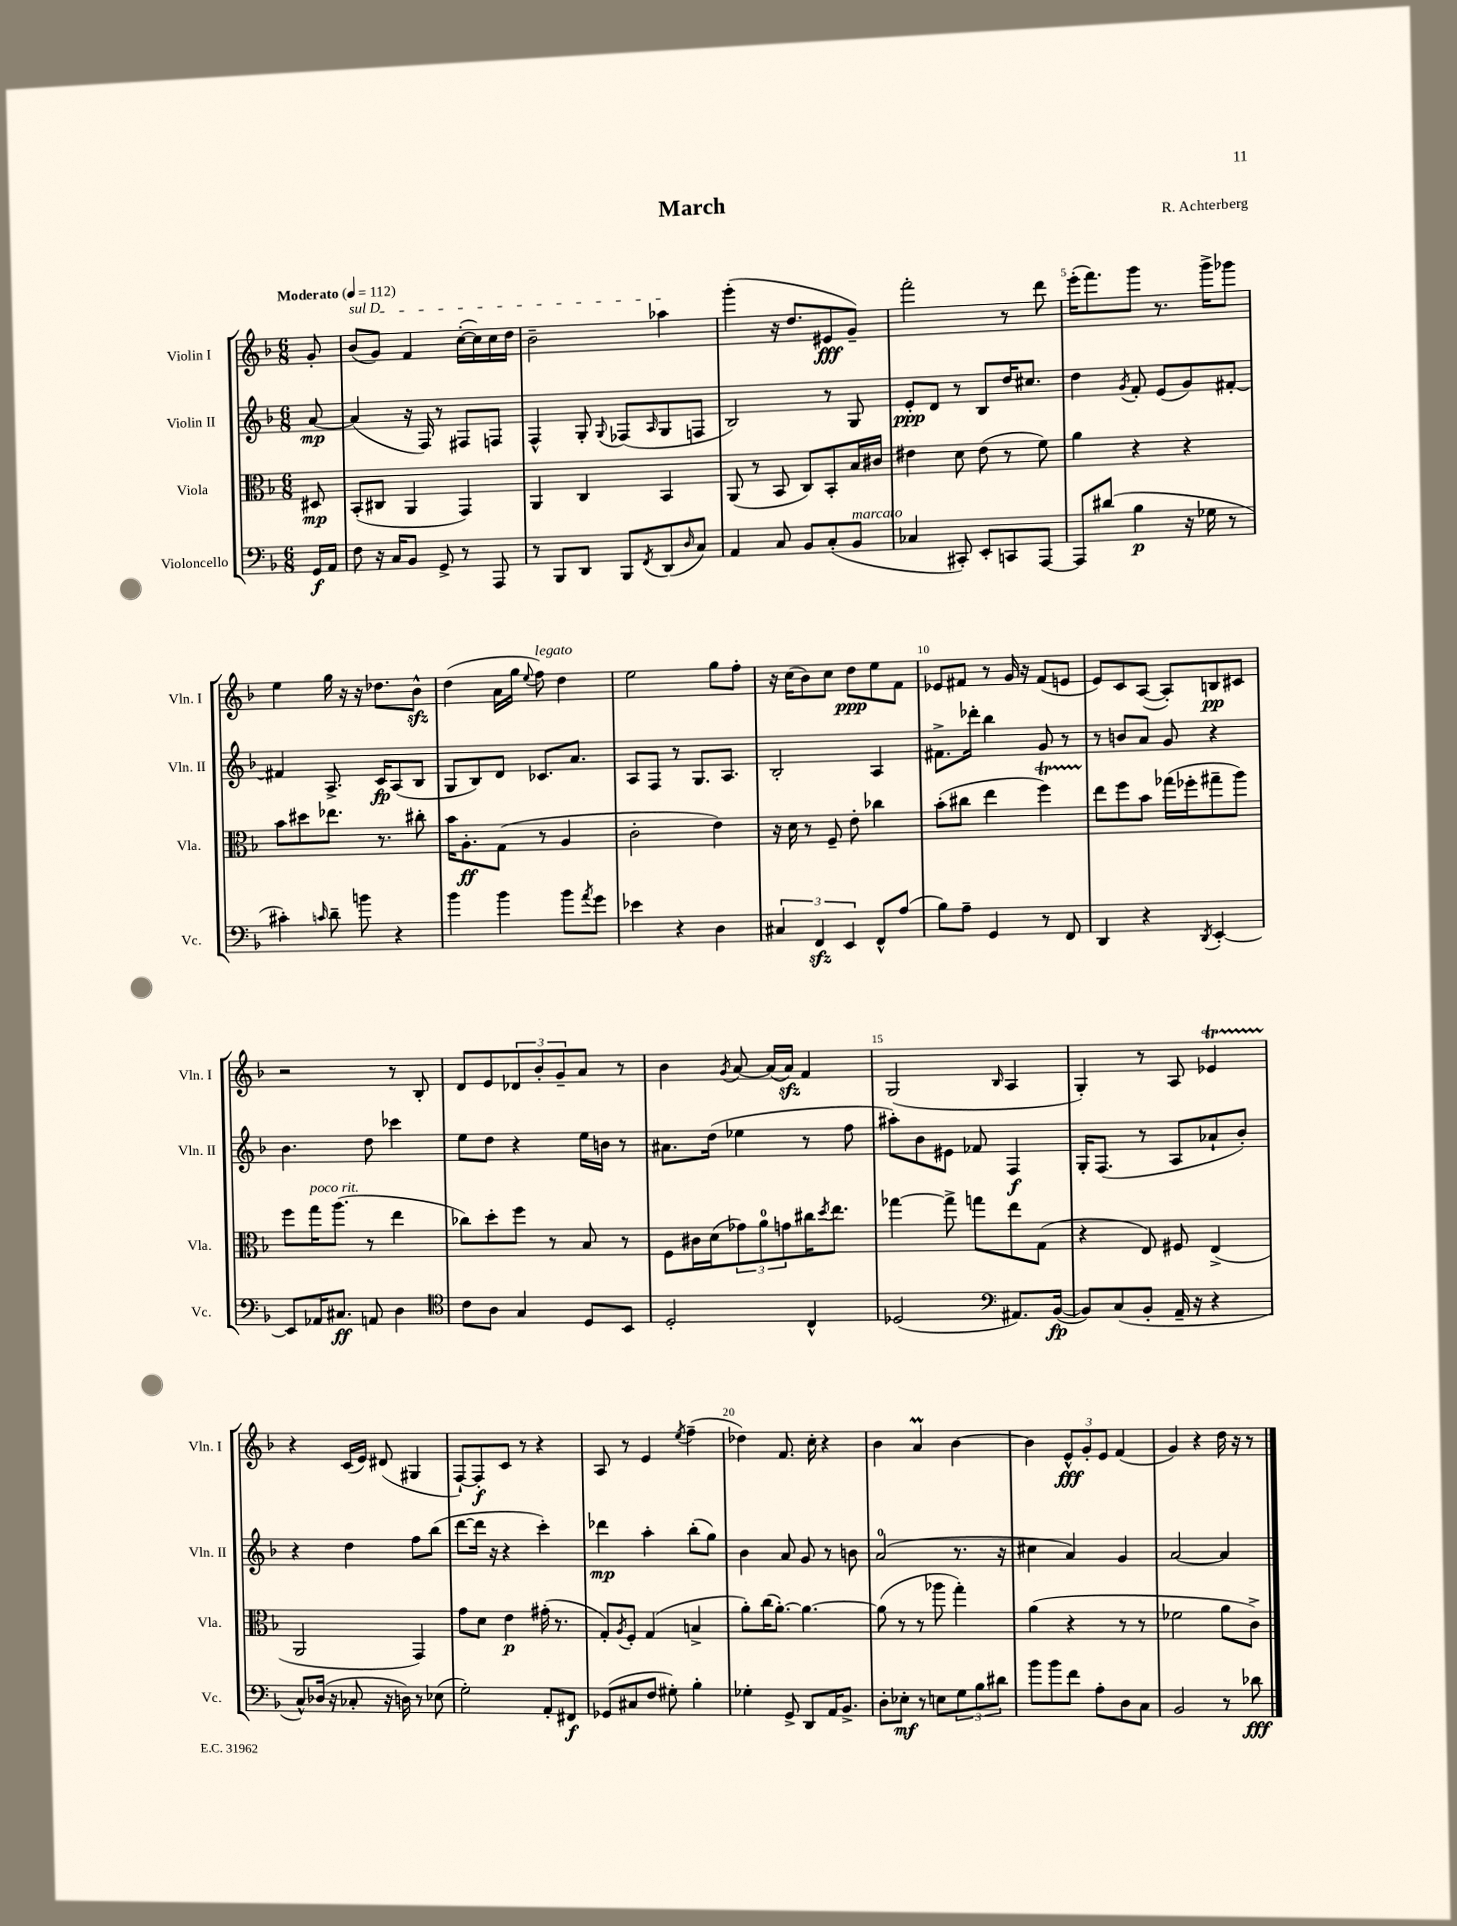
\header { title = "March" composer = "R. Achterberg" }
<<
\new StaffGroup <<
\new Staff = "s0" \with { instrumentName = "Violin I" shortInstrumentName = "Vln. I" } {
    \clef treble \key f \major \numericTimeSignature \time 6/8 \partial 8 \tempo "Moderato" 4 = 112
    g'8-. |
    \once \override TextSpanner.bound-details.left.text = \markup { \italic "sul D" } bes'8\startTextSpan( g'8) f'4 c''16~-.( c''16) c''16 d''16 |
    bes'2-- aes''4\stopTextSpan |
    g'''4-.( r16 d''8. eis'8\fff g'8--) |
    f'''2-. r8 d'''8 |
    e'''16-.( f'''8.) g'''8 r8. g'''16-> ges'''8 |
    e''4 g''16 r16 r16 des''8. bes'8-^\sfz |
    d''4( a'16 g''16 \appoggiatura { e''8 } f''8^\markup { \italic "legato" }) d''4 |
    e''2 g''8 f''8-. |
    r16 c''16( bes'8) c''8 d''8\ppp e''8 f'8 |
    ees'8 fis'8 r8 g'16 r16 fis'8( e'8 |
    e'8) c'8 a8~( a8-.) b8\pp cis'8 |
    r2 r8 bes8-. |
    d'8 e'8 \tuplet 3/2 { des'8 bes'8-. g'8-- } a'8 r8 |
    bes'4 \acciaccatura { g'8 } a'8~ a'16( a'16\sfz) f'4 |
    g2( \grace { bes16 } a4 |
    g4-.) r8 a8 ees'4\startTrillSpan |
    r4\stopTrillSpan c'16( e'16) dis'8( gis4 |
    f8~-!) f8-.\f c'8 r8 r4 |
    a8 r8 e'4 \acciaccatura { e''8 } f''4--( |
    des''4) f'8. c''16-. r4 |
    bes'4 a'4\prall bes'4~ |
    bes'4 \tuplet 3/2 { e'8-^\fff g'8-. e'8 } f'4( |
    g'4) r4 d''16 r16 r8 \bar "|." |
}
\new Staff = "s1" \with { instrumentName = "Violin II" shortInstrumentName = "Vln. II" } {
    \clef treble \key f \major \numericTimeSignature \time 6/8 \partial 8
    a'8~\mp |
    a'4( r16 f16) r8 fis8 f8 |
    f4-^ g8-. \appoggiatura { g8 } fes8( \grace { a16 } g8 f8 |
    bes2) r8 g8 |
    e'8-.\ppp d'8 r8 bes8 d''16 cis''8. |
    d''4 \acciaccatura { g'8 } f'8-. e'8( g'8) fis'8~-. |
    fis'4 a8.-> c'16\fp a8( bes8 |
    g8 bes8) d'8 ces'8. a'8. |
    a8 f8 r8 g8. a8. |
    bes2-. a4 |
    fis'8.-> des'''16-. bes''4 g'8 r8 |
    r8 b'8 a'8 g'8 r4 |
    bes'4. d''8 ces'''4 |
    e''8 d''8 r4 e''16 b'16 r8 |
    ais'8. d''16( ees''4 r8 f''8 |
    ais''8-.) bes'8 eis'8 fes'8 f4\f |
    g16-. f8.( r8 a8 aes'8-! bes'8-.) |
    r4 d''4 f''8 bes''8( |
    d'''8~ d'''16 r16 r4 c'''4-.) |
    des'''4\mp a''4-. bes''8-.( g''8) |
    bes'4 a'8 g'8 r8 b'8 |
    a'2-0( r8. r16 |
    cis''4 a'4) g'4 |
    a'2~ a'4 \bar "|." |
}
\new Staff = "s2" \with { instrumentName = "Viola" shortInstrumentName = "Vla." } {
    \clef alto \key f \major \numericTimeSignature \time 6/8 \partial 8
    dis8\mp |
    bes,8-.( cis8 a,4 g,4) |
    a,4 c4 bes,4 |
    a,8( r8 bes,8 c8) bes,8-. bes16 cis'16 |
    eis'4 d'8 eis'8( r8 f'8) |
    a'4 r4 r4 |
    bes'8 dis''8 ees''8. r8. cis''8-. |
    bes'16 a8.-.\ff g8( r8 a4 |
    c'2-. e'4) |
    r16 d'16 r8 f8-- e'8-. ces''4 |
    bes'8-.( cis''8 e''4 f''4\startTrillSpan) |
    e''8\stopTrillSpan f''8 bes'8 ges''16( fes''16-. gis''8-- a''8) |
    f''8 g''16^\markup { \italic "poco rit." } a''8.( r8 e''4 |
    ces''8) d''8-. f''8 r8 bes8 r8 |
    f8 cis'16 d'16( \tuplet 3/2 { ges'8) a'8-0 g'8 } cis''16 \acciaccatura { d''8 } e''8. |
    ges''4~ ges''8-> g''8 e''8 g8( |
    r4 e8) fis8 e4->( |
    a,2 g,4) |
    g'8 d'8 e'4\p gis'16-.( r8. |
    g8-.) \acciaccatura { a8 } f8-. g4( b4-> |
    a'8-.) c''16( a'8.~-.) a'4.~ |
    a'8( r8 r8 aes''8 g''4-.) |
    a'4( r4 r8 r8 |
    fes'2 a'8 c'8->) \bar "|." |
}
\new Staff = "s3" \with { instrumentName = "Violoncello" shortInstrumentName = "Vc." } {
    \clef bass \key f \major \numericTimeSignature \time 6/8 \partial 8
    g,16\f a,16 |
    f8 r16 c16 bes,8 g,8-> r8 a,,8 |
    r8 bes,,8 d,8 bes,,8 \acciaccatura { f,8 } d,8( \grace { d16 } c8) |
    a,4 c8 bes,8 c8-.( bes,8^\markup { \italic "marcato" } |
    ces4 cis,8-.) e,8-. c,8 a,,8~ |
    a,,8 dis'8( bes4\p r16 ges16 r8 |
    cis'4-.) \grace { c'16 } d'8-- b'8 r4 |
    bes'4 bes'4 bes'8 \acciaccatura { a'8 } g'8 |
    ees'4 r4 d4 |
    \tuplet 3/2 { cis4 f,4\sfz e,4 } f,8-^ a8( |
    bes8) a8-- g,4 r8 f,8 |
    d,4 r4 \acciaccatura { d,8 } e,4~-. |
    e,8 aes,16 cis8.\ff a,8 d4 |
    \clef tenor c'8 a8 g4 d8 bes,8 |
    d2-. c4-^ |
    des2( \clef bass ais,8.) bes,16~\fp( |
    bes,8) c8( bes,8-. a,16-- r16 r4 |
    c8-^) des16( r16 ces8-. r16 d16) r8 ees8( |
    g2-.) a,8-. fis,8\f |
    ges,8( cis8 f8 gis8-.) bes4-. |
    ges4-. g,8-> d,8 a,16 bes,8.-> |
    d8-. ees8-.\mf r8 e8 \tuplet 3/2 { g8 bes8 dis'8 } |
    bes'8 bes'8 f'8 a8-. d8 c8 |
    bes,2 r8 des'8\fff \bar "|." |
}
>>
>>
\layout { \context { \Score \override BarNumber.break-visibility = ##(#f #t #t) barNumberVisibility = #(every-nth-bar-number-visible 5) } }
